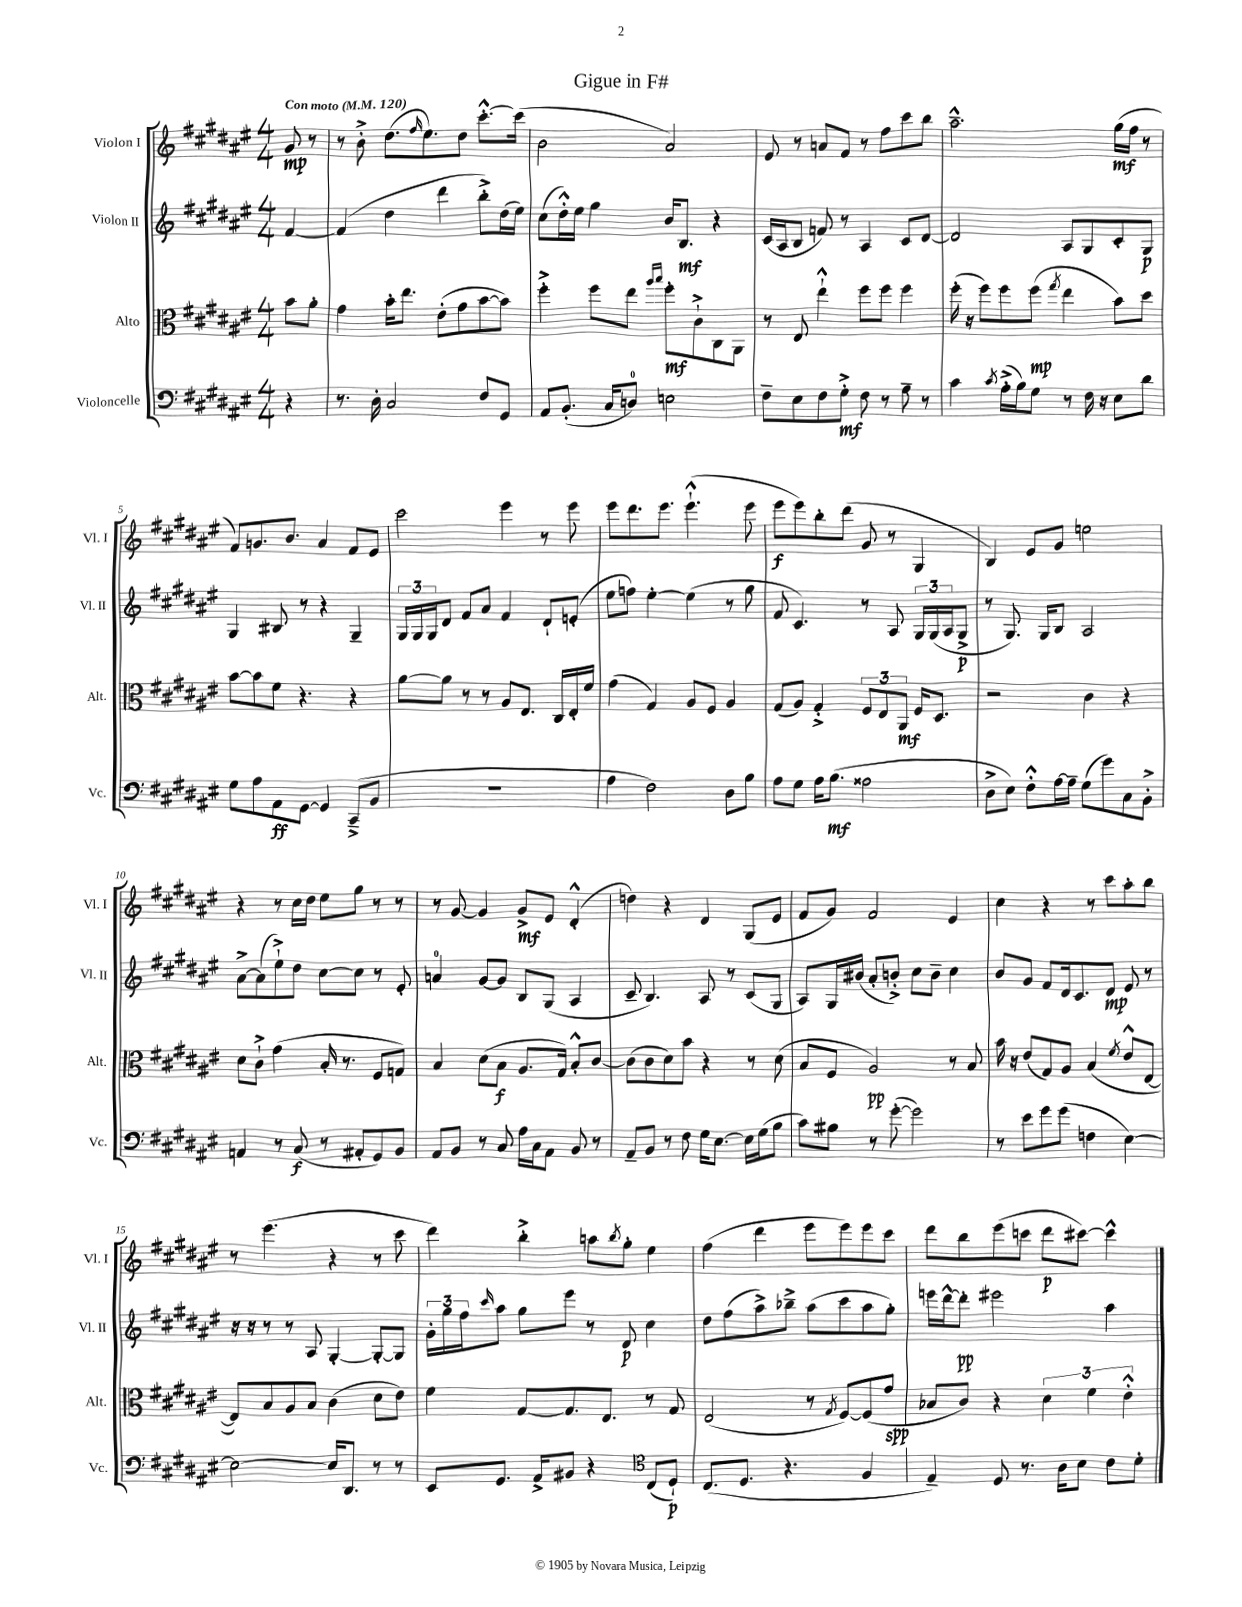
\header { title = "Gigue in F#" }
<<
\new StaffGroup <<
\new Staff = "s0" \with { instrumentName = "Violon I" shortInstrumentName = "Vl. I" } {
    \clef treble \key fis \major \numericTimeSignature \time 4/4 \partial 4 \tempo "Con moto" 4 = 120
    gis'8\mp r8 |
    r8 b'8-.-> dis''8.( \grace { fis''16 } eis''8.) dis''8 cis'''8.~-.-^ cis'''16( |
    b'2 ais'2) |
    eis'8 r8 a'8 fis'8 r8 fis''8 cis'''8 b''8 |
    ais''2.---^ gis''16\mf( fis''16 r8 |
    fis'8) g'8. b'8. ais'4 fis'8 eis'8 |
    cis'''2 eis'''4 r8 eis'''8 |
    eis'''8 dis'''8. eis'''8. eis'''4.-!-^( eis'''8 |
    eis'''8\f eis'''8) b''8-. dis'''8( gis'8 r8 gis4 |
    b4) eis'8 gis'8 e''2 |
    r4 r8 cis''16 dis''16 eis''8 gis''8 r8 r8 |
    r8 gis'8~ gis'4 gis'8->\mf eis'8 dis'4-.-^( |
    d''4) r4 dis'4 gis8( eis'8 |
    fis'8 gis'8) fis'2 eis'4 |
    cis''4 r4 r8 cis'''8 ais''8-. b''8 |
    r8 eis'''4.( r4 r8 cis'''8 |
    dis'''4) b''4-.-> a''8 \acciaccatura { b''8 } gis''8-. eis''4 |
    fis''4( dis'''4 eis'''8 eis'''8) eis'''8 cis'''8 |
    dis'''8 b''8 eis'''8( c'''8 dis'''8\p cis'''8~) cis'''4-^ \bar "|." |
}
\new Staff = "s1" \with { instrumentName = "Violon II" shortInstrumentName = "Vl. II" } {
    \clef treble \key fis \major \numericTimeSignature \time 4/4 \partial 4
    fis'4~ |
    fis'4( dis''4 dis'''4 b''8-.->) dis''16( eis''16) |
    cis''8( dis''16-.-^) eis''16 gis''4 b'16 b8.\mf r4 |
    cis'16( ais16 b8 f'8) r8 ais4 cis'8 dis'8~ |
    dis'2 ais8 gis8 cis'8-. gis8\p |
    gis4 bis8 r8 r4 gis4-- |
    \tuplet 3/2 { gis16 gis16 gis16 } dis'8 fis'8 ais'8 fis'4 dis'8-! e'8-.( |
    eis''8 f''8) eis''4~-. eis''4( r8 gis''8 |
    fis'8 cis'4.) r8 ais8 \tuplet 3/2 { gis16 gis16( ais16 } gis8->\p |
    r8 gis8.) gis16 b8 ais2 |
    ais'8~-> ais'8( eis''8-!->) dis''8 cis''8~ cis''8 r8 eis'8-. |
    a'4-0 gis'8~ gis'8 b8 gis8( ais4 |
    cis'8-- b4.) ais8 r8 cis'8( gis8 |
    ais8) gis16 bis'16( ais'8-. b'8-.->) cis''8 b'8-- cis''4 |
    b'8 gis'8 fis'8 dis'16 cis'8. dis'8\mp eis'8 r8 |
    r16 r16 r8 r8 ais8 gis4~-. gis8~-. gis8 |
    \tuplet 3/2 { gis'16-. gis''16 fis''16 } \grace { cis'''16 } ais''8 gis''8 eis'''8 r8 dis'8\p cis''4 |
    dis''8 fis''8( ais''8->) bes''8---> ais''8( cis'''8 ais''8 gis''8-.) |
    e'''16 dis'''16~-^ dis'''8-.\pp eis'''2 ais''4 \bar "|." |
}
\new Staff = "s2" \with { instrumentName = "Alto" shortInstrumentName = "Alt." } {
    \clef alto \key fis \major \numericTimeSignature \time 4/4 \partial 4
    b'8 ais'8-. |
    gis'4 b'16-. eis''8. eis'8-.( gis'8 b'8~ b'8) |
    fis''4-.-> fis''8 eis''8 \grace { ais''16 b''16 } fis''8-.\mf cis'8-!-> cis8 ais,8 |
    r8 eis8 eis''4-!-^ fis''8 fis''8 fis''4 |
    fis''16-.( r16 fis''8) fis''8 fis''8\mp( \acciaccatura { gis''8 } eis''4 b'8) dis''8 |
    b'8~ b'8 fis'8 r4. r4 |
    ais'8~ ais'8 r8 r8 ais8 eis8. cis16 eis16-. fis'16 |
    gis'4( gis4) ais8 fis8 ais4 |
    gis8( ais8) gis4-.-> \tuplet 3/2 { fis8 eis8 ais,8\mf } fis16 dis8. |
    r2 cis'4 r4 |
    dis'8 cis'8-!-> gis'4( b16-. r8. fis8 g8) |
    b4 dis'8( b8\f ais8. gis16) b8-.-^ cis'8~ |
    cis'8( cis'8 dis'8) b'8 r4 r8 dis'8( |
    b8 fis8 ais2\pp) r8 b8 |
    b'16 r16 eis'8( gis8) ais8 b4( \acciaccatura { fis'8 } eis'8-^ eis8~ |
    eis8) b8 ais8 b8 cis'4( dis'8 eis'8) |
    fis'4 gis8~ gis8. eis8. r8 gis8 |
    eis2( r8 \acciaccatura { gis8 } fis8~) fis8( gis'8\spp |
    bes8 cis'8) r4 \tuplet 3/2 { dis'4 fis'4 eis'4-.-^ } \bar "|." |
}
\new Staff = "s3" \with { instrumentName = "Violoncelle" shortInstrumentName = "Vc." } {
    \clef bass \key fis \major \numericTimeSignature \time 4/4 \partial 4
    r4 |
    r8. dis16-. cis2 fis8 gis,8 |
    ais,8 b,8.-.( cis16 d8-0) e2 |
    fis8-- eis8 fis8 gis8-.->\mf fis8 r8 ais8-- r8 |
    cis'4 \acciaccatura { cis'8 } ais16-.->( b16) gis8 r8 fis16 r16 eis8 dis'8 |
    gis8 ais8 ais,8\ff gis,8~ gis,4 cis,8--->( b,8 |
    R1 |
    ais4 fis2) dis8 b8 |
    ais8 gis8 ais16 b8.\mf( aisis2 |
    dis8-> eis8) fis8-.-^ ais16~ ais16-- gis8( gis'8) cis8 b,8-.-> |
    a,4 r8 cis8\f( r8 ais,8-. gis,8) b,8 |
    ais,8 b,8 r8 cis8 ais16 cis16 ais,8 b,8 r8 |
    ais,8-- b,8 r8 fis8 gis16 eis8.~ eis16 gis16( b8 |
    cis'8) bis8 r8 gis'8~-.( gis'2) |
    r8 eis'8 gis'8 gis'8( f4 eis4~) |
    eis2~ eis16 dis,8. r8 r8 |
    eis,8 gis,8. ais,16-> bis,8 r4 \clef tenor cis8( dis8-!\p) |
    cis8.( dis8. r4. fis4 |
    eis4--) dis8 r8. ais16 b8 cis'8 dis'8-. \bar "|." |
}
>>
>>
